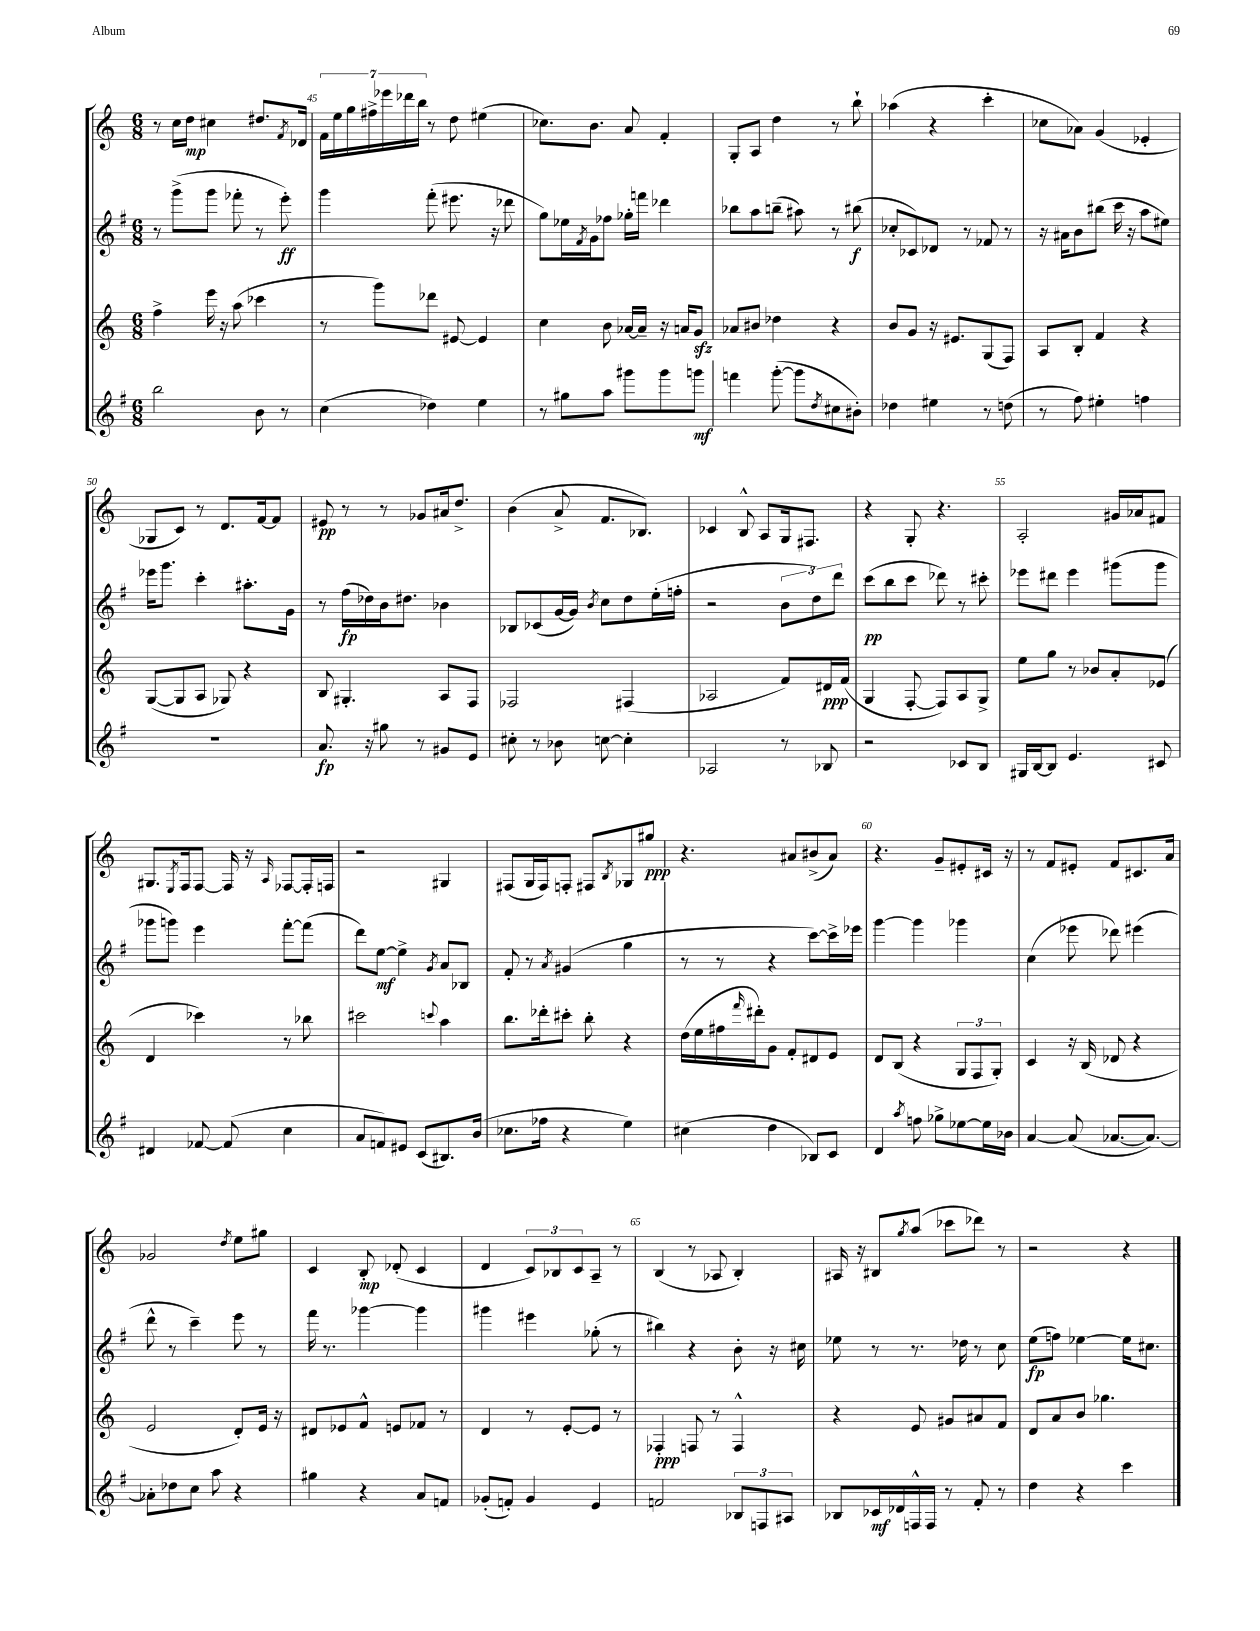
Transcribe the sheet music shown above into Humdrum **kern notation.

**kern	**kern	**kern	**kern
*staff4	*staff3	*staff2	*staff1
*clefG2	*clefG2	*clefG2	*clefG2
*k[f#]	*k[]	*k[f#]	*k[]
*M6/8	*M6/8	*M6/8	*M6/8
2bb	4ff^	8r	8r
.	.	(8ggg^	16cc
.	.	.	16dd
.	16eee	8ggg	4cc#
.	16r	.	.
.	(8aa	8fff-'	.
8b	4ccc-	8r	8.dd#
8r	.	8eee')	.
.	.	.	8qf
.	.	.	16d-
=	=	=	=
(4cc	8r	4ggg	28f
.	.	.	28ee
.	.	.	28gg
.	.	.	28ff#^
.	8ggg)	.	.
.	.	.	28eee-
.	.	.	28ddd-
.	.	.	28bb
4dd-)	8ddd-	(8fff#'	8r
.	[8e#	8.eee#	8dd
4ee	4e#]	.	(4ee#
.	.	16r	.
.	.	8ddd-	.
=	=	=	=
8r	4cc	8gg)	8.cc-)
8gg#	.	16ee-	.
.	.	8qf#	.
.	.	16g	8.b
8aa	8b	8ff-	.
8ggg#	[16a-	16gg-'	8a
.	16a-~]	16fff	.
8ggg#	16r	4ddd-	4f'
.	16a	.	.
8ggg	8g	.	.
=	=	=	=
4fff	8a-	8bb-	8G'
.	8b#	8aa	8A
([8ggg'	4dd-	(8bb~	4dd
8ggg]	.	8aa#)	.
8qdd	.	.	.
8cc#	4r	8r	8r
8b#')	.	(8bb#	8bb`
=	=	=	=
4dd-	8b	8cc-'	(4aa-
.	8g	8c-)	.
4ee#	16r	8d-	4r
.	8.e#	.	.
.	.	8r	.
8r	(8G	8f-	4ccc'
(8dd	8F)	8r	.
=	=	=	=
8r	8A	16r	8cc-
.	.	16a#	.
8ff#)	8B'	8b	8a-)
4ee#'	4f	(8bb#	(4g
.	.	16ccc	.
.	.	16r	.
4ff	4r	8aa	4e-'
.	.	8ee#)	.
=	=	=	=
2.r	([8G	16eee-	8G-
.	.	8.ggg	.
.	8G]	.	8c)
.	8A	4ccc'	8r
.	8G-)	.	8.d
.	4r	8.aa#'	.
.	.	.	[16f
.	.	.	8f]
.	.	16g	.
=	=	=	=
8.a	8B	8r	8e#
.	4.G#'	(16ff#	8r
16r	.	16dd-)	.
8gg#	.	16b	8r
.	.	8.dd#	.
8r	.	.	8g-
8g#	8A	4b-	16a#
.	.	.	8.dd^
8e	8F	.	.
=	=	=	=
8cc#'	2F-	8B-	(4b
8r	.	(8c-	.
8b-	.	[16g	8a^
.	.	16g])	.
.	.	8qb	.
[8cc	.	8cc	8.f
4cc']	(4F#	8dd	.
.	.	.	8.B-)
.	.	(16ee'	.
.	.	16ff'	.
=	=	=	=
2A-	2A-	2r	4c-
.	.	.	8B^^
.	.	.	8A
8r	8f)	12b	16G
.	.	.	8.F#
.	.	12dd)	.
8B-	16d#	.	.
.	.	12ddd	.
.	(16f	.	.
=	=	=	=
2r	4G	(8ccc	4r
.	.	8bb	.
.	[8F'	8ccc	8G'
.	8F])	8ddd-)	4.r
8c-	8A	8r	.
8B	8G^	8ccc#'	.
=	=	=	=
16G#	8ee	8eee-	2A'
[16B	.	.	.
8B]	8gg	8ddd#	.
4.e	8r	4eee-	.
.	8b-	.	.
.	8a'	(8ggg#	16g#
.	.	.	16a-
8c#	(8e-	8ggg#	8f#
=	=	=	=
4d#	4d	8ggg-	8.G#
.	.	8ggg)	.
.	.	.	8qE
.	.	.	16F
[8f-	4ccc-)	4eee	[8F
(8f-]	.	.	16F]
.	.	.	16r
.	.	.	16qqA
4cc	8r	[8fff#'	[8F-
.	8bb-	(8fff#]	16F-']
.	.	.	16F
=	=	=	=
8a	2ccc#	8ddd)	2r
8f)	.	[8ee	.
8e#	.	4ee^]	.
(8c	.	.	.
.	8qqccc	8qg	.
8.B#)	4aa	8a	4G#
.	.	8B-	.
(16b	.	.	.
=	=	=	=
8.cc-	8.bb	8f#'	(8F#
.	.	8r	16G
16ff-	16ddd-'	.	16F#)
.	.	8qa	.
4r	8ccc#'	(4g#	8F'
.	8bb'	.	8F#
.	.	.	8qB
4ee)	4r	4gg	8G-
.	.	.	8gg#
=	=	=	=
(4cc#	(16dd	8r	4.r
.	16ee	.	.
.	16ff#	8r	.
.	16qqfff	.	.
.	16ddd#')	.	.
4dd	8g	4r	.
.	8f'	.	8a#
8B-)	8d#	[8ccc)	(8b#^
8c	8e	16ccc^]	8a#)
.	.	16eee-	.
=	=	=	=
4d	8d	[4ggg	4.r
.	(8B	.	.
8qaa	.	.	.
8ff	4r	4ggg]	.
8gg-^	.	.	8g~
[8ee-	12G	4ggg-	8e#'
.	12F	.	.
16ee-]	.	.	16c#
.	12G')	.	.
16b-	.	.	16r
=	=	=	=
[4a	4c	(4cc	8r
.	.	.	8f
(8a]	16r	8eee-	8e#'
.	(16B	.	.
[8.a-	8d-	8ddd-)	8f
.	4r	(4eee#	8.c#
8.a-_)	.	.	.
.	.	.	16a
=	=	=	=
8a-']	2e	8ddd^^	2g-
8dd-	.	8r	.
8cc	.	4ccc~)	.
8aa	.	.	.
.	.	.	8qdd
4r	8d')	8eee	8ee
.	16e	8r	8gg#
.	16r	.	.
=	=	=	=
4gg#	8d#	16fff#	4c
.	.	8.r	.
.	8e-	.	.
4r	8f^^	[4ggg-	8B'
.	8e	.	(8d-'
8a	8f-	4ggg-]	4c
8f	8r	.	.
=	=	=	=
(8g-'	4d	4ggg#	4d
8f')	.	.	.
4g-	8r	4eee#	12c)
.	.	.	12B-
.	[8e'	.	.
.	.	.	12c
4e	8e]	(8gg-'	8A~
.	8r	8r	8r
=	=	=	=
2f	4F-'	4bb#)	(4B
.	8F	4r	8r
.	8r	.	8A-
12B-	4F^^	8b'	4B')
12F	.	.	.
.	.	16r	.
12A#	.	.	.
.	.	16cc#	.
=	=	=	=
8B-	4r	8ee-	16A#
.	.	.	16r
16c-	.	8r	8B#
16d-	.	.	.
.	.	.	8qgg
16F^^	8e	8.r	(8aa
16F	.	.	.
8r	8g#	.	8ccc-
.	.	16dd-	.
8f#'	8a#	8r	8ddd-)
8r	8f	8cc	8r
=	=	=	=
4dd	8d	(8ee	2r
.	8a	8ff)	.
4r	8b	[4ee-	.
.	4.gg-	.	.
4ccc	.	16ee-]	4r
.	.	8.cc#	.
==	==	==	==
*-	*-	*-	*-
